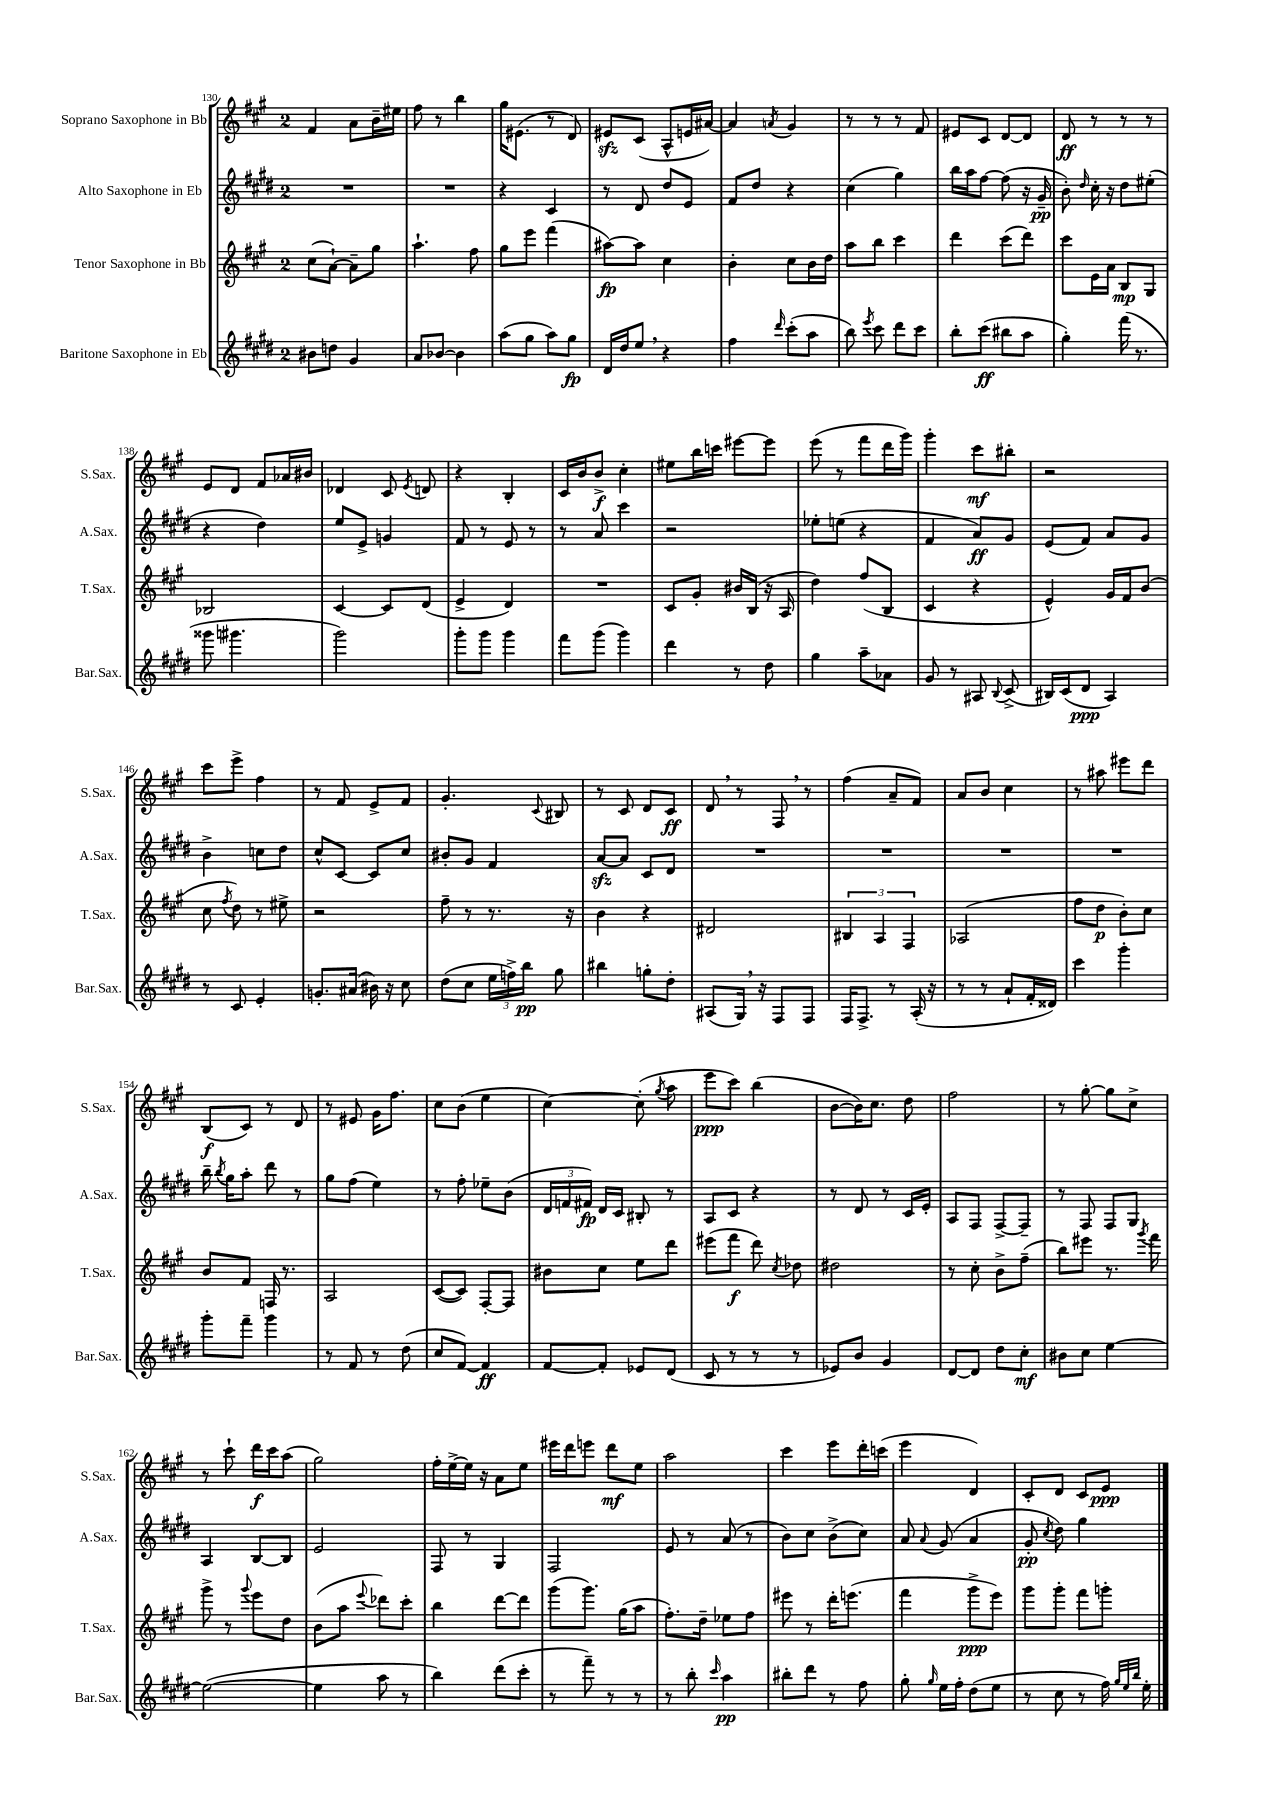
<<
\new StaffGroup <<
\new Staff = "s0" \with { instrumentName = "Soprano Saxophone in Bb" shortInstrumentName = "S.Sax." } {
    \clef treble \key a \major \once \override Staff.TimeSignature.style = #'single-digit \time 2/4
    \autoBeamOff fis'4 a'8[ b'16-- eis''16] |
    fis''8 r8 b''4 |
    gis''16[ eis'8.]( r8 d'8) |
    eis'8[\sfz cis'8]( a8[-^ e'16 ais'16]~) |
    ais'4 \acciaccatura { a'8 } gis'4 |
    r8 r8 r8 fis'8 |
    eis'8[ cis'8] d'8[~ d'8] |
    d'8\ff r8 r8 r8 |
    e'8[ d'8] fis'8[ aes'16 bis'16] |
    des'4 cis'8 \acciaccatura { e'8 } d'8 |
    r4 b4-. |
    cis'16[ b'16 b'8]->\f cis''4-. |
    eis''8[ b''16 c'''16] eis'''8[~ eis'''8] |
    e'''8( r8 fis'''8[ d'''16 gis'''16]) |
    gis'''4-. cis'''8[\mf bis''8]-. |
    r2 |
    cis'''8[ e'''8]-> fis''4 |
    r8 fis'8 e'8[-> fis'8] |
    gis'4.-. \appoggiatura { cis'8 } bis8 |
    r8 cis'8 d'8[ cis'8]\ff |
    d'8 \breathe r8 fis8 \breathe r8 |
    fis''4( a'8[-- fis'8]) |
    a'8[ b'8] cis''4 |
    r8 ais''8 eis'''8[ d'''8] |
    b8[\f( cis'8]) r8 d'8 |
    r8 eis'8 gis'16[ fis''8.] |
    cis''8[ b'8]( e''4 |
    cis''4~) cis''8-.( \acciaccatura { gis''8 } a''8 |
    e'''8[\ppp cis'''8]) b''4( |
    b'8[~ b'16) cis''8.] d''8 |
    fis''2 |
    r8 gis''8~-. gis''8[ cis''8]-> |
    r8 cis'''8-! d'''16[\f cis'''16 a''8]( |
    gis''2) |
    fis''16[-. e''16~-> e''16] r16 a'8[ e''8] |
    eis'''16[ d'''16 e'''8] d'''8[\mf e''8] |
    a''2 |
    cis'''4 e'''8[ d'''16-. c'''16]( |
    e'''4 d'4) |
    cis'8[-. d'8] cis'8[ e'8]\ppp \bar "|." |
}
\new Staff = "s1" \with { instrumentName = "Alto Saxophone in Eb" shortInstrumentName = "A.Sax." } {
    \clef treble \key e \major \once \override Staff.TimeSignature.style = #'single-digit \time 2/4
    \autoBeamOff R2 |
    R2 |
    r4 cis'4 |
    r8 dis'8 dis''8[ e'8] |
    fis'8[ dis''8] r4 |
    cis''4( gis''4) |
    b''16[ a''16 fis''8]~ fis''8( r16 gis'16--\pp |
    b'8-.) \grace { dis''16 } cis''16-. r16 dis''8[ eis''8]-.( |
    r4 dis''4) |
    e''8[ e'8]-> g'4 |
    fis'8 r8 e'8 r8 |
    r8 a'8 cis'''4 |
    r2 |
    ees''8[-. e''8]( r4 |
    fis'4 a'8[\ff) gis'8] |
    e'8[( fis'8]) a'8[ gis'8] |
    b'4-> c''8[ dis''8] |
    cis''8[-^ cis'8]~ cis'8[ cis''8] |
    bis'8[-. gis'8] fis'4 |
    a'8[~\sfz a'8] cis'8[ dis'8] |
    R2 |
    R2 |
    R2 |
    R2 |
    b''16-- \acciaccatura { b''8 } gis''16[ a''8]-. dis'''8 r8 |
    gis''8[ fis''8]( e''4) |
    r8 fis''8-. ees''8[-- b'8]( |
    \tuplet 3/2 { dis'16[ f'16 fis'16]\fp) } dis'16[ cis'16] bis8-. r8 |
    a8[ cis'8] r4 |
    r8 dis'8 r8 cis'16[ e'16]-. |
    a8[ fis8] fis8[~-> fis8]-- |
    r8 fis8 fis8[ gis8] |
    a4 b8[~ b8] |
    e'2 |
    fis8 r8 gis4 |
    fis2 |
    e'8 r8 a'8( r8 |
    b'8[) cis''8] b'8[->( cis''8]) |
    a'8 \appoggiatura { a'8 } gis'8( a'4 |
    gis'8-.\pp \acciaccatura { cis''8 } dis''8) gis''4 \bar "|." |
}
\new Staff = "s2" \with { instrumentName = "Tenor Saxophone in Bb" shortInstrumentName = "T.Sax." } {
    \clef treble \key a \major \once \override Staff.TimeSignature.style = #'single-digit \time 2/4
    \autoBeamOff cis''8[( a'8]~-!) a'8[-- gis''8] |
    a''4.-! fis''8 |
    gis''8[ e'''8] fis'''4( |
    ais''8[~\fp) ais''8] cis''4 |
    b'4-. cis''8[ b'16 d''16] |
    a''8[ b''8] cis'''4 |
    d'''4 cis'''8[( d'''8]) |
    cis'''8[ e'16 a'16] b8[\mp gis8] |
    bes2 |
    cis'4~ cis'8[ d'8]( |
    e'4-> d'4) |
    R2 |
    cis'8[ gis'8]-. bis'16[ b16]( r16 a16 |
    d''4) fis''8[( b8] |
    cis'4 r4 |
    e'4-^) gis'16[ fis'16 b'8]( |
    cis''8 \acciaccatura { fis''8 } d''8) r8 eis''8-> |
    r2 |
    fis''8-- r8 r8. r16 |
    b'4 r4 |
    dis'2 |
    \tuplet 3/2 { bis4 a4 fis4 } |
    aes2( |
    fis''8[ d''8]\p b'8[-.) cis''8] |
    b'8[ fis'8] f16 r8. |
    a2 |
    cis'8[~( cis'8]) fis8[~-. fis8] |
    bis'8[ cis''8] e''8[ d'''8] |
    eis'''8[( fis'''8]\f d'''8) \acciaccatura { cis''8 } des''8 |
    dis''2 |
    r8 cis''8-. b'8[-> fis''8]--( |
    b''8[) eis'''8] r8. \acciaccatura { gis'''8 } fis'''16 |
    gis'''8-> r8 \appoggiatura { gis'''8 } e'''8[ d''8] |
    b'8[( a''8] \appoggiatura { e'''8 } des'''8[) cis'''8]-. |
    b''4 d'''8[~ d'''8] |
    gis'''8[( gis'''8.]) gis''16[( a''8] |
    fis''8.[-.) d''16]-- ees''8[ fis''8] |
    eis'''8 r8 d'''16[-. e'''8.]( |
    fis'''4 gis'''8[->\ppp e'''8]) |
    gis'''8[ gis'''8]-. fis'''8[ g'''8]-. \bar "|." |
}
\new Staff = "s3" \with { instrumentName = "Baritone Saxophone in Eb" shortInstrumentName = "Bar.Sax." } {
    \clef treble \key e \major \once \override Staff.TimeSignature.style = #'single-digit \time 2/4
    \autoBeamOff bis'8[ d''8] gis'4 |
    a'8[ bes'8]~ bes'4 |
    a''8[( gis''8] a''8[) gis''8]\fp |
    dis'16[ dis''16 e''8] \breathe r4 |
    fis''4 \grace { dis'''16 } cis'''8[-.( a''8] |
    b''8) \acciaccatura { e'''8 } cis'''8 dis'''8[ cis'''8] |
    b''8[-. cis'''8]\ff( bis''8[ a''8] |
    gis''4-.) fis'''16( r8. |
    gisis'''8 gis'''4. |
    gis'''2) |
    gis'''8[-. gis'''8] gis'''4 |
    fis'''8[ gis'''8]( gis'''4) |
    dis'''4 r8 dis''8 |
    gis''4 a''8[-- aes'8] |
    gis'8 r8 ais8 \appoggiatura { b8 } cis'8->( |
    bis16[) cis'16( dis'8]\ppp a4) |
    r8 cis'8 e'4-. |
    g'8.[-. ais'16]( bis'16) r16 cis''8 |
    dis''8[( cis''8] \tuplet 3/2 { e''16[ f''16->) b''16]\pp } gis''8 |
    bis''4 g''8[-. dis''8]-. |
    ais8[( gis16]) \breathe r16 fis8[ fis8] |
    fis16[ fis8.]-> r8 a16-.( r16 |
    r8 r8 a'8[-! fis'16-. disis'16]) |
    cis'''4 gis'''4-. |
    gis'''8[-. fis'''8]-- gis'''4 |
    r8 fis'8 r8 dis''8( |
    cis''8[ fis'8]~) fis'4\ff |
    fis'8[~ fis'8]-. ees'8[ dis'8]( |
    cis'8 r8 r8 r8 |
    ees'8[) b'8] gis'4 |
    dis'8[~ dis'8] dis''8[ cis''8]-.\mf |
    bis'8[ cis''8] e''4~ |
    e''2~( |
    e''4 a''8 r8 |
    b''4) dis'''8[( cis'''8]-. |
    r8 fis'''8--) r8 r8 |
    r8 b''8-. \grace { cis'''16 } a''4\pp |
    bis''8[-. dis'''8] r8 fis''8 |
    gis''8-. \grace { gis''16 } e''16[ fis''16]-. dis''8[( e''8] |
    r8 cis''8 r8 fis''16) \grace { gis''32[ e''32 b''32] } e''16-. \bar "|." |
}
>>
>>
\layout { \context { \Score currentBarNumber = #130 } }
